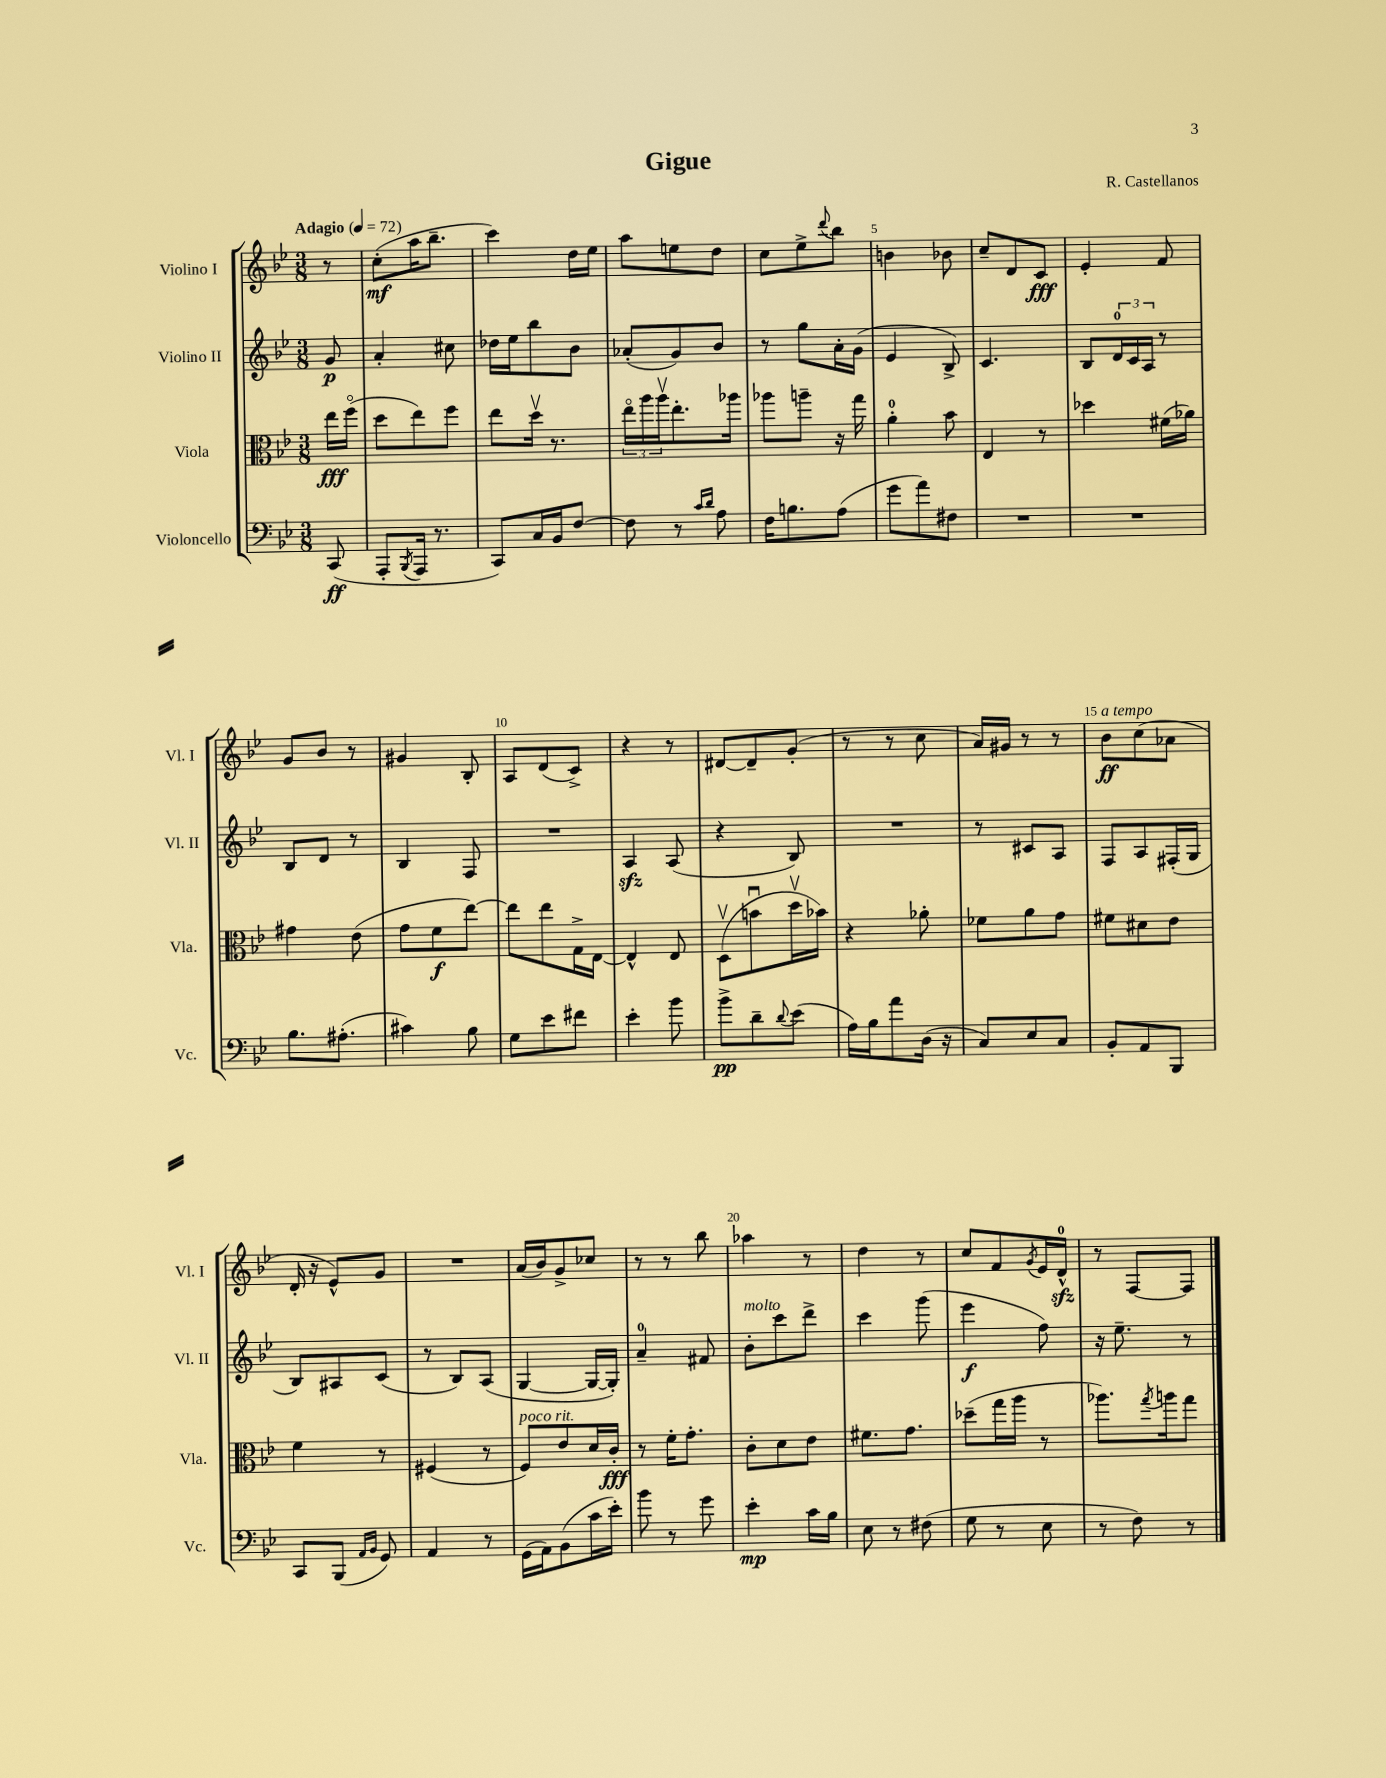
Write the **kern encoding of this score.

**kern	**dynam	**kern	**dynam	**kern	**dynam	**kern	**dynam
*part4	*part4	*part3	*part3	*part2	*part2	*part1	*part1
*staff4	*staff4	*staff3	*staff3	*staff2	*staff2	*staff1	*staff1
*I"Violoncello	*	*I"Viola	*	*I"Violino II	*	*I"Violino I	*
*I'Vc.	*	*I'Vla.	*	*I'Vl. II	*	*I'Vl. I	*
*clefF4	*	*clefC3	*	*clefG2	*	*clefG2	*
*k[b-e-]	*	*k[b-e-]	*	*k[b-e-]	*	*k[b-e-]	*
*M3/8	*	*M3/8	*	*M3/8	*	*M3/8	*
*MM72	*	*MM72	*	*MM72	*	*MM72	*
=	=	=	=	=	=	=	=
!	!	!	!	!	!	!LO:TX:a:B:t=Adagio	!
(8CC/	ff	16ee-\LL	fff	8g/	p	8r	.
.	.	(16ff\JJ	.	.	.	.	.
=1	=1	=1	=1	=1	=1	=1	=1
8AAA'/L	.	8dd\L	.	4a'/	.	(8cc'\L	mf
8qBBB-/	.	.	.	.	.	.	.
16AAA/Jk	.	8ee-\)	.	.	.	16aa\K	.
8.r	.	.	.	.	.	8.bb-~\J	.
.	.	8ff\J	.	8cc#X\	.	.	.
=2	=2	=2	=2	=2	=2	=2	=2
8CC/L)	.	8ee-\L	.	16dd-X\LL	.	4ccc\)	.
.	.	.	.	16ee-\J	.	.	.
16C/L	.	16ddv\Jk	.	8bb-\	.	.	.
16BB-/J	.	8.r	.	.	.	.	.
[8F/J	.	.	.	8b-\J	.	16dd\LL	.
.	.	.	.	.	.	16ee-\JJ	.
=3	=3	=3	=3	=3	=3	=3	=3
8F\]	.	24ee-\LL	.	(8a-X'/L	.	8aa\L	.
.	.	24aa\	.	.	.	.	.
.	.	24aav\J	.	.	.	.	.
8r	.	8.ee-'\	.	8g/)	.	8een\	.
16qqc/LL	.	.	.	.	.	.	.
16qqd/JJ	.	.	.	.	.	.	.
8A\	.	.	.	8b-/J	.	8dd\J	.
.	.	16aa-X\Jk	.	.	.	.	.
=4	=4	=4	=4	=4	=4	=4	=4
16F\KL	.	8aa-X\L	.	8r	.	8cc\L	.
8.Bn\	.	.	.	.	.	.	.
.	.	8aan~\J	.	8gg\L	.	8ee-^\	.
.	.	.	.	.	.	8qqddd/	.
(8A\J	.	16r	.	16a'\L	.	8bb-\J	.
.	.	16gg\	.	(16g\JJ	.	.	.
=5	=5	=5	=5	=5	=5	=5	=5
8g\L	.	4a'\	.	4e-/	.	4bn\	.
8a\)	.	.	.	.	.	.	.
8F#X\J	.	8b-\	.	8B-^/)	.	8b-X\	.
=6	=6	=6	=6	=6	=6	=6	=6
4.r	.	4E-/	.	4.c/	.	8cc~/L	.
.	.	.	.	.	.	8d/	.
.	.	8r	.	.	.	8c/J	fff
=7	=7	=7	=7	=7	=7	=7	=7
4.r	.	4dd-X\	.	8B-/L	.	4e-'/	.
.	.	.	.	24d/L	.	.	.
.	.	.	.	24c/	.	.	.
.	.	.	.	24A/JJ	.	.	.
.	.	(16f#X\LL	.	8r	.	8f/	.
.	.	16a-X\JJ)	.	.	.	.	.
!!LO:LB:g=z
=8	=8	=8	=8	=8	=8	=8	=8
8.B-\L	.	4g#X\	.	8B-/L	.	8g/L	.
.	.	.	.	8d/J	.	8b-/J	.
(8.A#X'\J	.	.	.	.	.	.	.
.	.	(8e-\	.	8r	.	8r	.
=9	=9	=9	=9	=9	=9	=9	=9
4c#X\)	.	8g\L	.	4B-/	.	4g#X/	.
.	.	8f\	f	.	.	.	.
8B-\	.	[8ee-\J)	.	8F/	.	8B-'/	.
=10	=10	=10	=10	=10	=10	=10	=10
8G\L	.	8ee-\L]	.	4.r	.	8A/L	.
8e-\	.	8ee-\	.	.	.	(8d/	.
8f#X\J	.	16G^\L	.	.	.	8c^/J)	.
.	.	[16E-\JJ	.	.	.	.	.
=11	=11	=11	=11	=11	=11	=11	=11
4e-'\	.	4E-^^/]	.	4Azz/	.	4r	.
8b-\	.	8E-/	.	(8A/	.	8r	.
=12	=12	=12	=12	=12	=12	=12	=12
8b-^\L	pp	(8Dv\L	.	4r	.	[8d#X/L	.
8d~\	.	8bnu\	.	.	.	8d#~/]	.
8qqd/	.	.	.	.	.	.	.
(8e-\J	.	16ddv\L	.	8B-/)	.	(8g'/J	.
.	.	16b-X\JJ)	.	.	.	.	.
=13	=13	=13	=13	=13	=13	=13	=13
16A\LL)	.	4r	.	4.r	.	8r	.
16B-\J	.	.	.	.	.	.	.
8a\	.	.	.	.	.	8r	.
(16D\Jk	.	8a-X'\	.	.	.	8cc\	.
16r	.	.	.	.	.	.	.
=14	=14	=14	=14	=14	=14	=14	=14
8C/L)	.	8f-X\L	.	8r	.	16a/LL)	.
.	.	.	.	.	.	16g#X/JJ	.
8E-/	.	8a\	.	8c#X/L	.	8r	.
8C/J	.	8g\J	.	8A/J	.	8r	.
=15	=15	=15	=15	=15	=15	=15	=15
!	!	!	!	!	!	!LO:TX:a:i:t=a tempo	!
8BB-'/L	.	8f#X\L	.	8F/L	.	8b-\L	ff
8AA/	.	8d#X\	.	8A/	.	(8cc\	.
8BBB-/J	.	8e-\J	.	(16F#X'/L	.	8a-X\J	.
.	.	.	.	16G/JJ	.	.	.
!!LO:LB:g=z
=16	=16	=16	=16	=16	=16	=16	=16
8CC/L	.	4f\	.	8B-/L)	.	16d'/	.
.	.	.	.	.	.	16r	.
(8BBB-/J	.	.	.	8A#X/	.	8e-^^/L)	.
16qqAA/LL	.	.	.	.	.	.	.
16qqBB-/JJ	.	.	.	.	.	.	.
8GG/)	.	8r	.	(8c/J	.	8g/J	.
=17	=17	=17	=17	=17	=17	=17	=17
4AA/	.	(4F#X/	.	8r	.	4.r	.
.	.	.	.	8B-/L)	.	.	.
8r	.	8r	.	(8A/J	.	.	.
=18	=18	=18	=18	=18	=18	=18	=18
!	!	!LO:TX:a:i:t=poco rit.	!	!	!	!	!
(16GG\LL	.	8F/L)	.	[4G/	.	(16a/LL	.
16AA\J)	.	.	.	.	.	16b-/J)	.
(8BB-\	.	8e-/	.	.	.	8g^/	.
16c\L	.	16d/L	.	16G/LL_	.	8cc-X/J	.
16e-'\JJ)	.	16c'/JJ	fff	16G'/JJ])	.	.	.
=19	=19	=19	=19	=19	=19	=19	=19
8b-\	.	8r	.	4a~/	.	8r	.
8r	.	16f'\KL	.	.	.	8r	.
.	.	8.g'\J	.	.	.	.	.
8g\	.	.	.	8f#X/	.	8bb-\	.
=20	=20	=20	=20	=20	=20	=20	=20
!	!	!	!	!LO:TX:a:i:t=molto	!	!	!
4e-'\	mp	8c'\L	.	8b-'\L	.	4aa-X\	.
.	.	8d\	.	8ccc\	.	.	.
16c\LL	.	8e-\J	.	8ddd^\J	.	8r	.
16B-\JJ	.	.	.	.	.	.	.
=21	=21	=21	=21	=21	=21	=21	=21
8E-\	.	8.f#X\L	.	4ccc\	.	4dd\	.
8r	.	.	.	.	.	.	.
.	.	8.g\J	.	.	.	.	.
(8F#X\	.	.	.	(8ggg\	.	8r	.
=22	=22	=22	=22	=22	=22	=22	=22
8G\	.	(8dd-X~\L	.	4eee-\	f	8cc/L	.
8r	.	16gg\L	.	.	.	8f/	.
.	.	16aa\JJ	.	.	.	.	.
.	.	.	.	.	.	8qg/	.
8E-\	.	8r	.	8ff\)	.	16e-/L	.
.	.	.	.	.	.	16dzz^^/JJ	.
=23	=23	=23	=23	=23	=23	=23	=23
8r	.	8.aa-X\L)	.	16r	.	8r	.
.	.	.	.	8.ee-~\	.	.	.
8F\)	.	.	.	.	.	[8F/L	.
.	.	8qgg/	.	.	.	.	.
.	.	16aan\k	.	.	.	.	.
8r	.	8gg\J	.	8r	.	8F/J]	.
==	==	==	==	==	==	==	==
*-	*-	*-	*-	*-	*-	*-	*-
